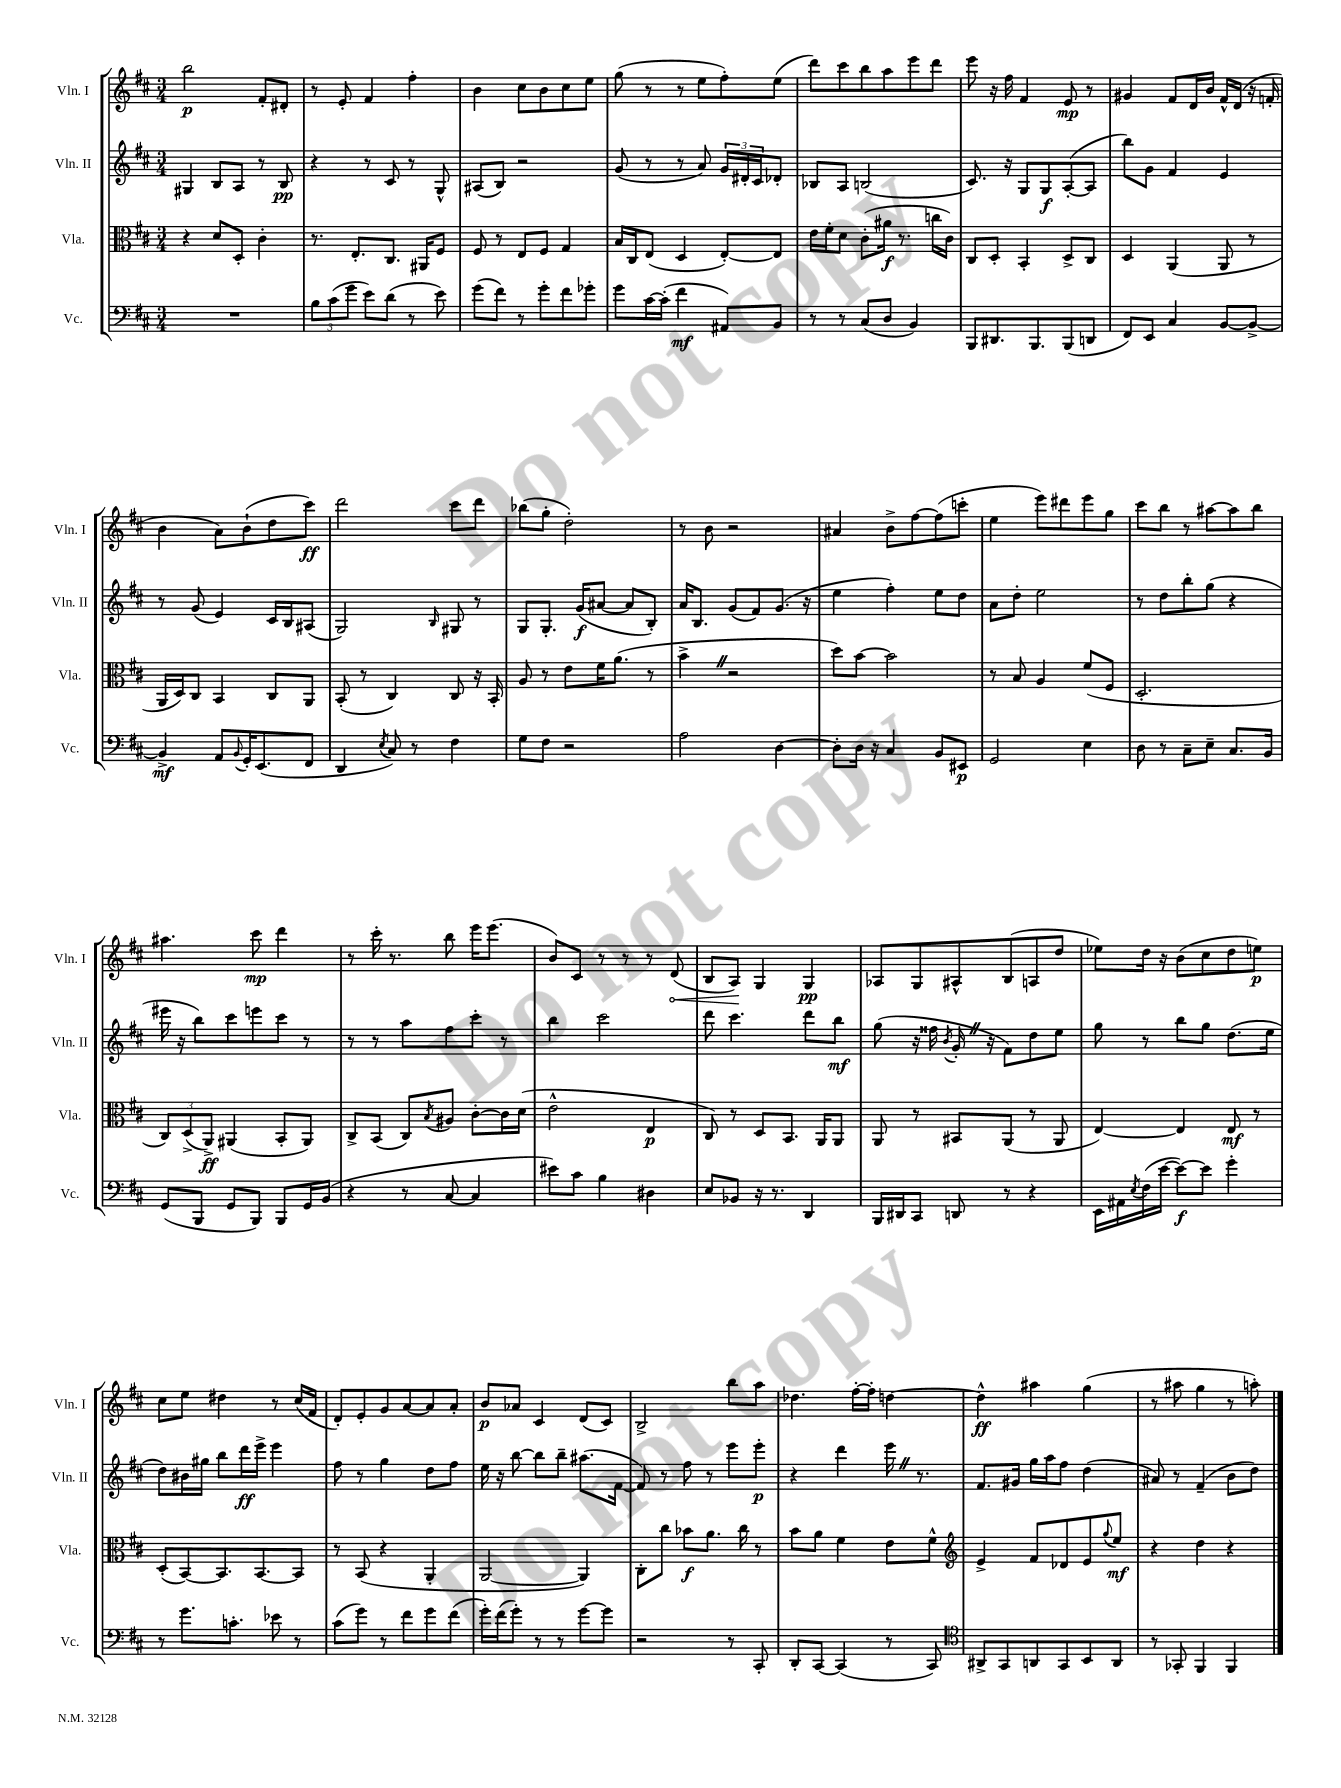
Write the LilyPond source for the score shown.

<<
\new StaffGroup <<
\new Staff = "s0" \with { instrumentName = "Vln. I" shortInstrumentName = "Vln. I" } {
    \clef treble \key d \major \numericTimeSignature \time 3/4
    b''2\p fis'8-. dis'8-. |
    r8 e'8-. fis'4 fis''4-. |
    b'4 cis''8 b'8 cis''8 e''8 |
    g''8( r8 r8 e''8 fis''8-.) e''8( |
    d'''8) cis'''8 b''8 a''8 e'''8 d'''8 |
    e'''8 r16 fis''16 fis'4 e'8\mp r8 |
    gis'4 fis'8 d'16 b'16 fis'16-^ d'16( r16 f'16-. |
    b'4 a'8) b'8-!( d''8 cis'''8\ff) |
    d'''2 cis'''8 d'''8 |
    bes''8( g''8-. d''2-.) |
    r8 b'8 r2 |
    ais'4 b'8-> fis''8~ fis''8( c'''8-. |
    e''4 e'''8) dis'''8 e'''8 g''8 |
    cis'''8 b''8 r8 ais''8~ ais''8 b''8 |
    ais''4. cis'''8\mp d'''4 |
    r8 cis'''16-. r8. b''8 e'''16 e'''8.( |
    b'8) cis'8 r8 r8 r8 \once \override Hairpin.circled-tip = ##t d'8\<( |
    b8 a8\!) g4 g4\pp |
    aes8 g8 ais8-^ b8( a8 d''8 |
    ees''8) d''16 r16 b'8( cis''8 d''8 e''8\p) |
    cis''8 e''8 dis''4 r8 cis''16( fis'16 |
    d'8-.) e'8-. g'8 a'8~ a'8 a'8-. |
    b'8\p aes'8 cis'4 d'8( cis'8) |
    b2-> b''8 a''8 |
    des''4. fis''16~-. fis''16-. d''4~ |
    d''4-^\ff ais''4 g''4( |
    r8 ais''8 g''4 r8 a''8-.) \bar "|." |
}
\new Staff = "s1" \with { instrumentName = "Vln. II" shortInstrumentName = "Vln. II" } {
    \clef treble \key d \major \numericTimeSignature \time 3/4
    gis4 b8 a8 r8 b8\pp |
    r4 r8 cis'8 r8 g8-^ |
    ais8( b8) r2 |
    g'8( r8 r8 a'8) \tuplet 3/2 { g'16 dis'16-. cis'16 } des'8-. |
    bes8 a8 b2( |
    cis'8.) r16 g8 g8\f a8~-.( a8 |
    b''8) g'8 fis'4 e'4 |
    r8 g'8( e'4) cis'16 b16 ais8( |
    g2) \grace { b16 } gis8 r8 |
    g8 g8.-. g'16\f( ais'8~ ais'8 b8-.) |
    a'16 b8. g'8( fis'8) g'8.( r16 |
    e''4 fis''4-.) e''8 d''8 |
    a'8 d''8-. e''2 |
    r8 d''8 b''8-. g''8( r4 |
    eis'''16 r16 b''8) cis'''8 e'''8 cis'''8 r8 |
    r8 r8 a''8 fis''8 cis'''8-. r8 |
    b''4 cis'''2 |
    d'''8 cis'''4. d'''8 b''8\mf |
    g''8( r16 fisis''16 \acciaccatura { b'8 } g'16-. \once \override BreathingSign.text = \markup { \musicglyph "scripts.caesura.straight" } \breathe r16 fis'8) d''8 e''8 |
    g''8 r8 b''8 g''8 d''8.( e''16 |
    d''8) bis'16 gis''16 b''8 d'''16\ff e'''16-> e'''4 |
    fis''8 r8 g''4 d''8 fis''8 |
    e''16 r16 b''8~ b''8 b''8-- ais''8.( fis'16~ |
    fis'8) r8 fis''8 r8 e'''8 e'''8-.\p |
    r4 d'''4 e'''16 \once \override BreathingSign.text = \markup { \musicglyph "scripts.caesura.straight" } \breathe r8. |
    fis'8. gis'16 g''16 a''16 fis''8 d''4( |
    ais'8) r8 fis'4--( b'8 d''8) \bar "|." |
}
\new Staff = "s2" \with { instrumentName = "Vla." shortInstrumentName = "Vla." } {
    \clef alto \key d \major \numericTimeSignature \time 3/4
    r4 d'8 d8-. cis'4-. |
    r8. e8.-. cis8. ais,16 fis8 |
    fis8 r8 e8 fis8 g4 |
    b16 cis16 e8( d4 e8~-.) e8 |
    e'16 fis'16-. d'8 cis'8-.( ais'16\f r8. c''16 cis'16) |
    cis8 d8-. b,4-. d8-> cis8 |
    d4 a,4( a,8 r8 |
    a,16 d16) cis8 b,4 cis8 a,8 |
    b,8-.( r8 cis4) cis8 r16 b,16-. |
    a8 r8 e'8 fis'16 a'8.( r8 |
    b'4-> \once \override BreathingSign.text = \markup { \musicglyph "scripts.caesura.straight" } \breathe r2 |
    d''8) b'8~ b'2 |
    r8 b8 a4 fis'8( fis8 |
    d2.-. |
    \tuplet 3/2 { cis8) d8->( a,8->\ff) } ais,4( b,8-. ais,8) |
    cis8-> b,8( cis8) \acciaccatura { b8 } ais8 cis'8~-. cis'16 d'16( |
    e'2-^ e4\p |
    cis8) r8 d8 b,8. a,16 a,8 |
    a,8 r8 bis,8 a,8( r8 a,8 |
    e4~) e4 e8\mf r8 |
    d8-.( b,8~) b,8. b,8.~ b,8 |
    r8 b,8( r4 a,4-. |
    a,2~ a,4) |
    cis8-. cis''8 bes'8\f a'8. cis''16 r8 |
    b'8 a'8 fis'4 e'8 fis'8-^ |
    \clef treble e'4-> fis'8 des'8 e'8 \appoggiatura { g''8 } e''8\mf |
    r4 d''4 r4 \bar "|." |
}
\new Staff = "s3" \with { instrumentName = "Vc." shortInstrumentName = "Vc." } {
    \clef bass \key d \major \numericTimeSignature \time 3/4
    R2. |
    \tuplet 3/2 { b8 cis'8( g'8 } e'8) d'8( r8 e'8) |
    g'8( fis'8) r8 g'8-. fis'8 ges'8-. |
    g'8 cis'16~ cis'16-.( fis'4\mf ais,8) b,8 |
    r8 r8 cis8( d8 b,4) |
    b,,8 dis,8. b,,8. b,,8( d,8 |
    fis,8) e,8 cis4 b,8~ b,8~-> |
    b,4->\mf a,8 \appoggiatura { b,8 } g,16-. e,8.( fis,8 |
    d,4 \acciaccatura { e8 } cis8) r8 fis4 |
    g8 fis8 r2 |
    a2 d4~ |
    d8-. d16 r16 cis4 b,8 eis,8\p |
    g,2 e4 |
    d8 r8 cis8-- e8-- cis8. b,16 |
    g,8( b,,8 g,8 b,,8) b,,8 g,16 b,16( |
    r4 r8 cis8~ cis4 |
    eis'8) cis'8 b4 dis4 |
    e8 bes,8 r16 r8. d,4 |
    b,,16 dis,16 cis,8 d,8 r8 r4 |
    e,16 ais,16 \acciaccatura { e8 } fis16( e'16~ e'8~\f) e'8 g'4-. |
    r8 g'8. c'8.-. ees'8 r8 |
    cis'8( g'8) r8 fis'8 g'8 fis'8( |
    g'16-.) fis'16( g'8-.) r8 r8 g'8~ g'8 |
    r2 r8 cis,8-. |
    d,8-. cis,8~ cis,4( r8 cis,8) |
    \clef tenor ais,8-> g,8 a,8 g,8 b,8 a,8 |
    r8 ges,8-. fis,4 fis,4 \bar "|." |
}
>>
>>
\layout { \context { \Score \remove "Bar_number_engraver" } }
